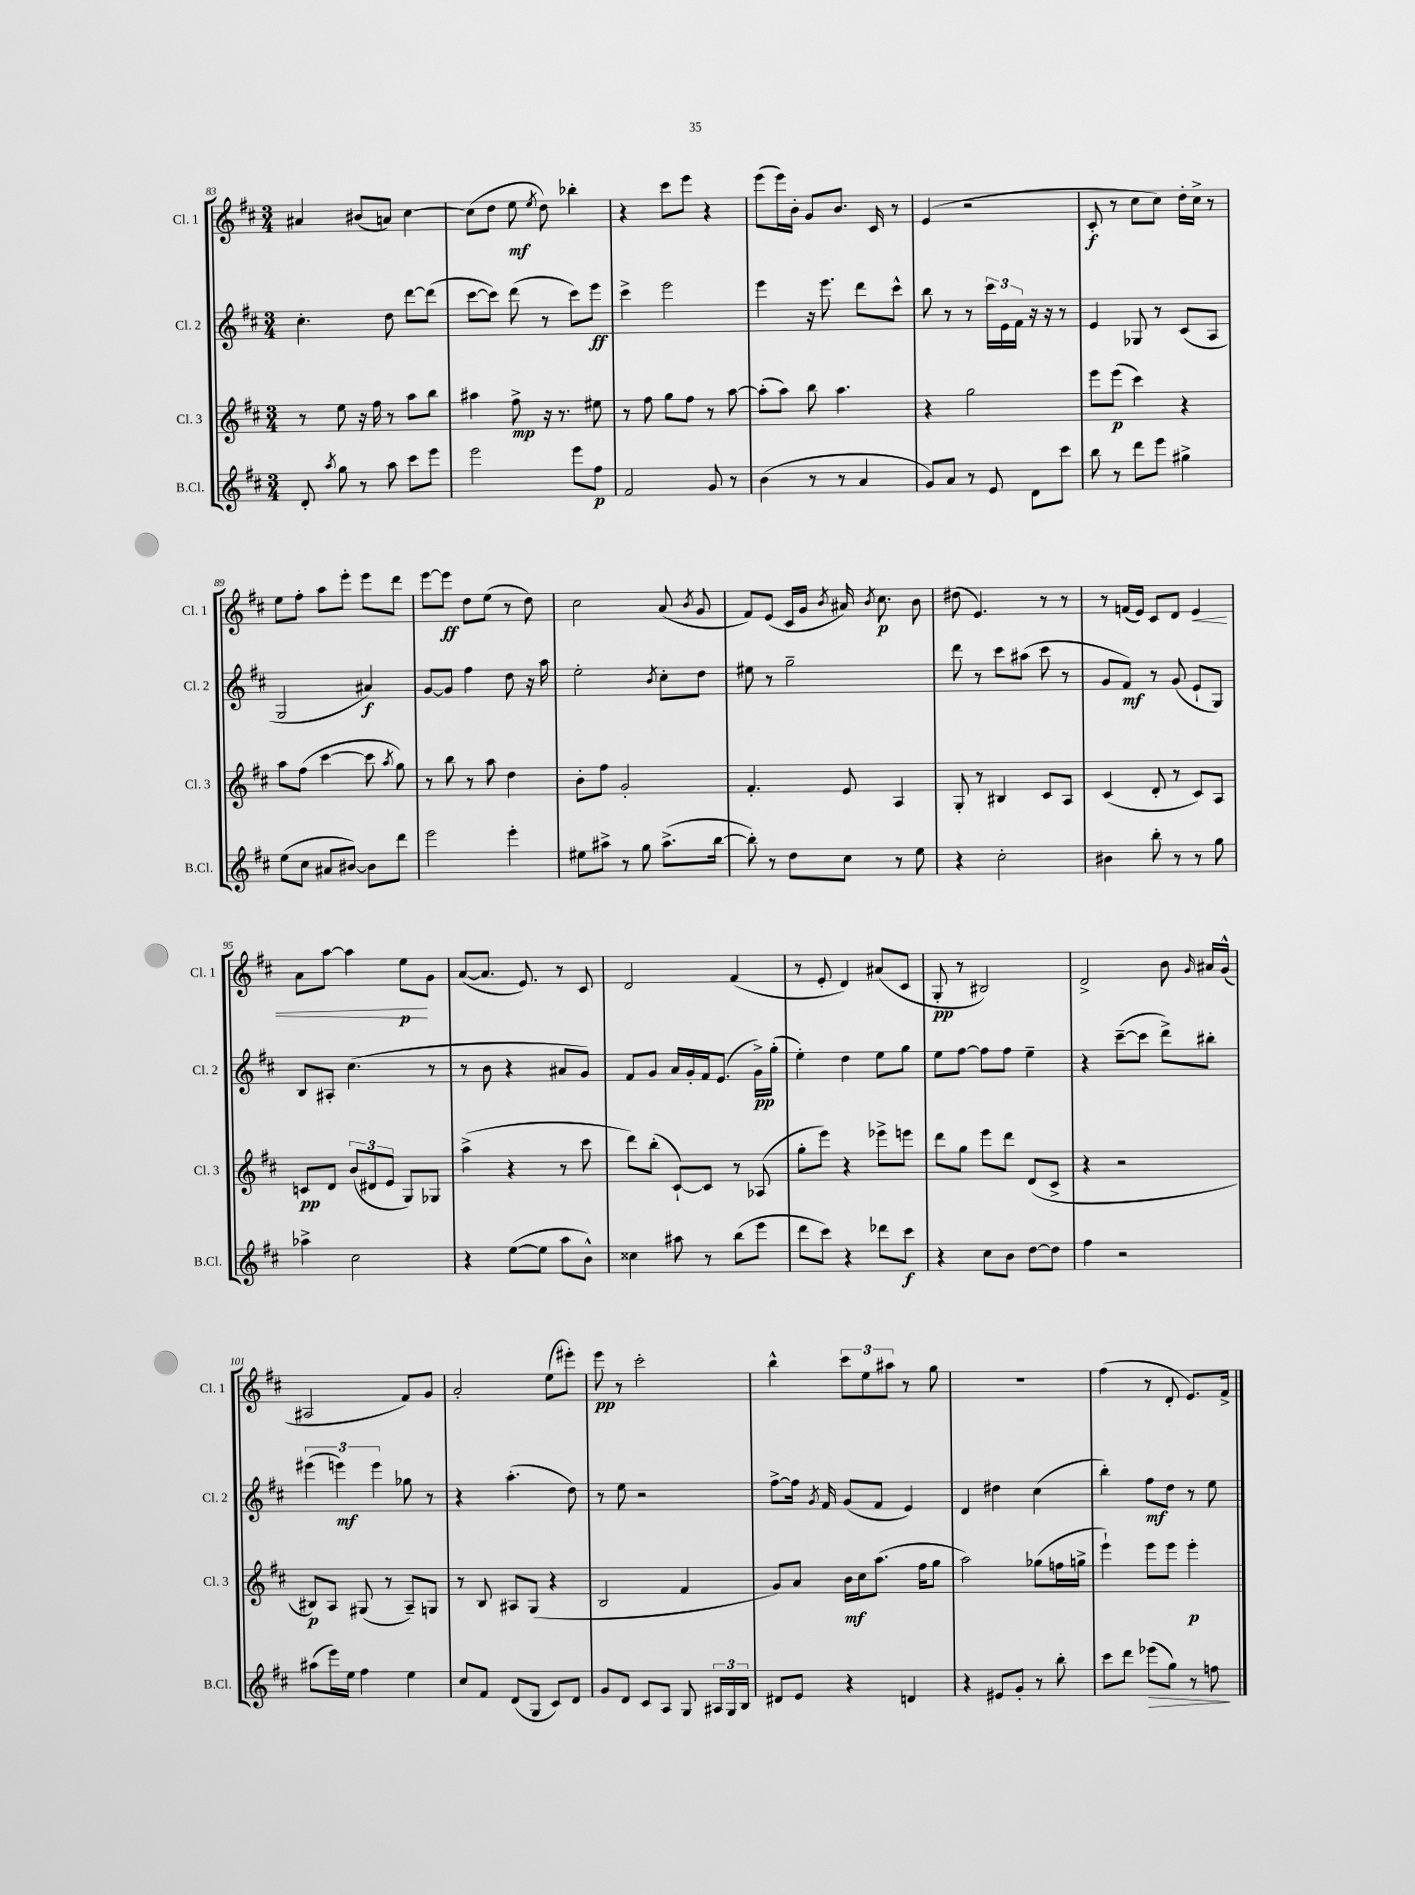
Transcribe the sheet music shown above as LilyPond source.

<<
\new StaffGroup <<
\new Staff = "s0" \with { instrumentName = "Cl. 1" shortInstrumentName = "Cl. 1" } {
    \clef treble \key d \major \numericTimeSignature \time 3/4
    \autoBeamOff ais'4 bis'8[( a'8]) cis''4~ |
    cis''8[( d''8] e''8\mf \acciaccatura { e''8 } d''8) bes''4-. |
    r4 cis'''8[ e'''8] r4 |
    e'''8[( e'''16) b'16]-. g'8[ b'8.] cis'16 r8 |
    e'4( r2 |
    cis'8-.\f r8 cis''8[ cis''8]) d''16[-. cis''16]-> r8 |
    e''8[ fis''8]-. a''8[ e'''8]-. e'''8[ d'''8] |
    e'''8[~ e'''8]\ff d''8[ e''8]( r8 d''8) |
    cis''2 a'8( \acciaccatura { b'8 } g'8 |
    fis'8[) e'8]( cis'16[ g'16] \acciaccatura { b'8 } ais'16) \acciaccatura { b'8 } cis''8.\p b'8 |
    dis''8( e'4.) r8 r8 |
    r8 f'16[( e'16]) cis'8[ d'8] e'4\< |
    a'8[ a''8]~ a''4 e''8[\p\! g'8] |
    a'8[~( a'8.] e'8.) r8 cis'8 |
    d'2 fis'4( |
    r8 e'8-. d'4) ais'8[( cis'8] |
    g8-.\pp r8 bis2) |
    d'2-> b'8 \grace { g'16 } ais'16[ g'16]-^( |
    ais2 fis'8[) g'8] |
    a'2-. e''8[( eis'''8]-.) |
    e'''8\pp r8 cis'''2-. |
    b''4-^ \tuplet 3/2 { cis'''8[ e''8 ais''8] } r8 g''8 |
    R2. |
    fis''4( r8 d'8-. e'8.[) fis'16]-> \bar "|." |
}
\new Staff = "s1" \with { instrumentName = "Cl. 2" shortInstrumentName = "Cl. 2" } {
    \clef treble \key d \major \numericTimeSignature \time 3/4
    \autoBeamOff cis''4.-. d''8 d'''8[~ d'''8]( |
    cis'''8[~ cis'''8]) d'''8( r8 cis'''8[) e'''8]\ff |
    cis'''4-> e'''2 |
    e'''4 r16 e'''8. d'''8[ cis'''8]-^ |
    b''8 r8 r8 \tuplet 3/2 { cis'''16[ e'16 fis'16] } r16 r16 r8 |
    e'4 ges8 r8 cis'8[( a8] |
    g2 ais'4\f) |
    g'8[~ g'8] fis''4 d''8 r16 a''16 |
    e''2-. \acciaccatura { b'8 } cis''8[-. d''8] |
    eis''8 r8 g''2-- |
    d'''8 r8 cis'''8[ ais''8]( cis'''8 r8 |
    g'8[ fis'8]\mf) r8 g'8( e'8[-! g8]) |
    b8[ ais8]-. cis''4.( r8 |
    r8 b'8 r4 ais'8[ g'8]) |
    fis'8[ g'8] a'16[ g'16-. fis'16 e'8.]( g'16[->\pp) g''16]-.( |
    e''4-.) d''4 e''8[ g''8] |
    e''8[ fis''8]~ fis''8[ fis''8] e''4-- |
    r4 cis'''8[~--( cis'''8] d'''8[->) bis''8]-. |
    \tuplet 3/2 { eis'''4( e'''4\mf) e'''4 } ges''8 r8 |
    r4 a''4.-.( d''8) |
    r8 e''8 r2 |
    fis''8[~-> fis''16] \acciaccatura { g'8 } fis'16 g'8[( fis'8] e'4) |
    d'4 dis''4 cis''4( |
    b''4-.) fis''8[\mf d''8] r8 e''8 \bar "|." |
}
\new Staff = "s2" \with { instrumentName = "Cl. 3" shortInstrumentName = "Cl. 3" } {
    \clef treble \key d \major \numericTimeSignature \time 3/4
    \autoBeamOff r8 e''8 r16 fis''16 r8 a''8[ b''8] |
    ais''4 fis''8->\mp r16 r8. eis''8 |
    r8 fis''8 g''8[ fis''8] r8 a''8~ |
    a''8[-.( a''8]) b''8 a''4. |
    r4 g''2 |
    e'''8[ e'''8]\p( cis'''4) r4 |
    a''8[ fis''8]( cis'''4~ cis'''8 \acciaccatura { a''8 } g''8) |
    r8 b''8 r8 a''8 d''4 |
    b'8[-. fis''8] g'2-. |
    fis'4.-. e'8 a4 |
    g8-. r8 bis4 cis'8[ a8] |
    cis'4( d'8-. r8 cis'8[) a8] |
    c'8[\pp d'8] \tuplet 3/2 { b'8[( dis'8 e'8] } g8[) ges8] |
    a''4->( r4 r8 cis'''8 |
    d'''8[) b''8]-.( cis'8[~-!) cis'8] r8 aes8( |
    g''8[-. e'''8]) r4 ees'''8[-> e'''8] |
    d'''8[ g''8] e'''8[ d'''8] d'8[( cis'8]-> |
    r4 r2 |
    bis8[\p) a8] gis8( r8 a8[--) g8] |
    r8 b8 ais8[ g8]( r4 |
    b2 fis'4 |
    g'8[) a'8] b'16[\mf cis''16 a''8.]( fis''16[ g''8] |
    a''2) ges''8[( f''16 g''16]-> |
    e'''4-!) e'''8[ e'''8] e'''4-.\p \bar "|." |
}
\new Staff = "s3" \with { instrumentName = "B.Cl." shortInstrumentName = "B.Cl." } {
    \clef treble \key d \major \numericTimeSignature \time 3/4
    \autoBeamOff d'8-. \acciaccatura { a''8 } g''8 r8 a''8 cis'''8[ e'''8] |
    e'''2 e'''8[ fis''8]\p |
    fis'2 g'8 r8 |
    b'4( r8 r8 a'4 |
    g'8[) a'8] r8 e'8 d'8[ cis'''8] |
    b''8 r8 d'''8[ e'''8] gis''4-> |
    e''8[( cis''8] ais'8[ bis'8]~) bis'8[ d'''8] |
    e'''2 e'''4-. |
    eis''8[ ais''8]-> r8 g''8 ais''8.[->( b''16]~ |
    b''8-.) r8 d''8[ cis''8] r8 e''8 |
    r4 cis''2-. |
    bis'4 b''8-. r8 r8 g''8 |
    aes''4-> cis''2 |
    r4 e''8[~( e''8] a''8[ b'8]-^) |
    cisis''4 ais''8 r8 b''8[( e'''8] |
    d'''8[ cis'''8]) r4 des'''8[ cis'''8]\f |
    r4 cis''8[ b'8] d''8[~ d''8] |
    fis''4 r2 |
    ais''8[( e'''16) e''16] fis''4 e''4 |
    cis''8[ fis'8] d'8[( g8] cis'8[) d'8] |
    g'8[ d'8] cis'8[ a8] g8 \tuplet 3/2 { ais16[ g16 b16] } |
    dis'8[ e'8] r4 d'4 |
    r4 eis'8[ g'8]-. r8 b''8-. |
    cis'''8[ d'''8] ees'''8[\>( g''8]) r8 f''8\! \bar "|." |
}
>>
>>
\layout { \context { \Score currentBarNumber = #83 } }
